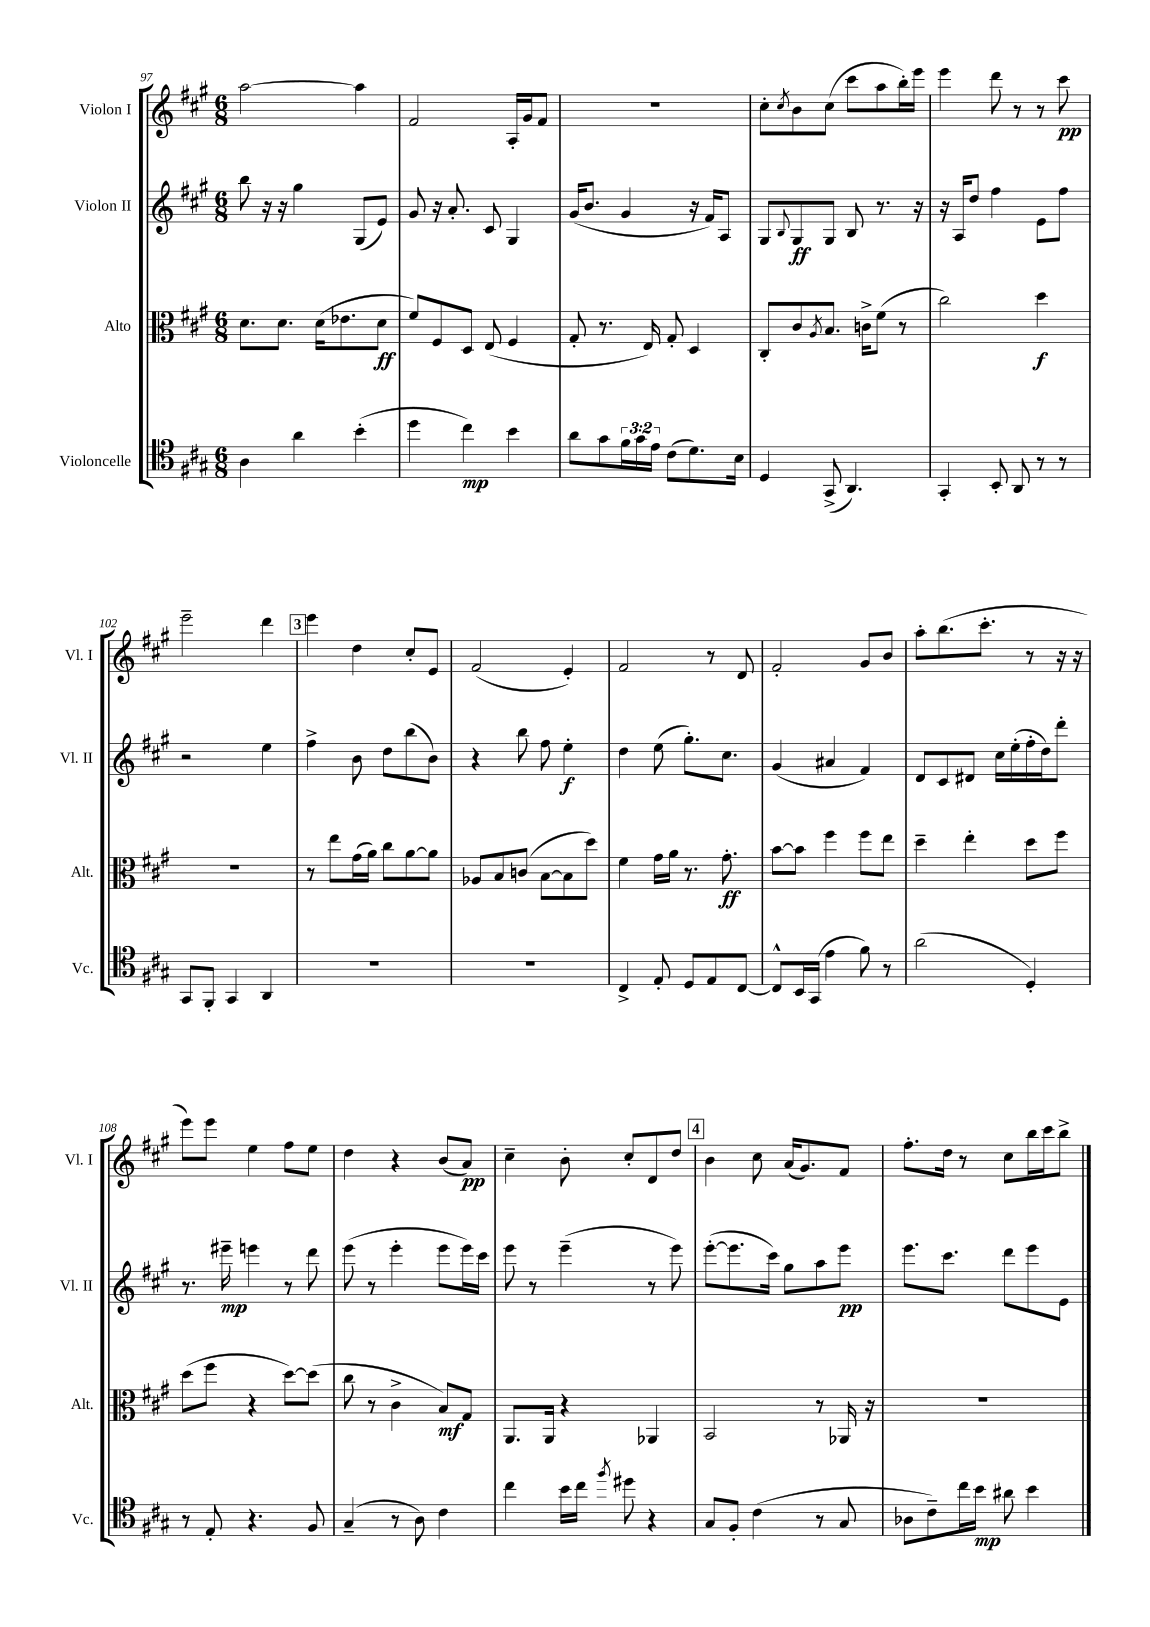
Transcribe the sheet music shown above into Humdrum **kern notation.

**kern	**kern	**kern	**kern
*staff4	*staff3	*staff2	*staff1
*clefC4	*clefC3	*clefG2	*clefG2
*k[f#c#g#]	*k[f#c#g#]	*k[f#c#g#]	*k[f#c#g#]
*M6/8	*M6/8	*M6/8	*M6/8
4A	8.d	8bb	[2aa
.	.	16r	.
.	8.d	16r	.
4a	.	4gg#	.
.	(16d	.	.
.	8.e-	.	.
(4b'	.	(8G#	4aa]
.	8d	8e)	.
=	=	=	=
4dd	8f#)	8g#	2f#
.	8F#	16r	.
.	.	8.a'	.
4cc#)	8D	.	.
.	(8E	8c#	.
4b	4F#	4G#	16A'
.	.	.	16g#
.	.	.	8f#
=	=	=	=
8a	8G#'	(16g#	2.r
.	.	8.b	.
8g#	8.r	.	.
24f#	.	4g#	.
24g#	.	.	.
.	16E)	.	.
24e	.	.	.
(8c#	8G#'	.	.
8.d)	4D	16r	.
.	.	16f#)	.
.	.	8A	.
16B	.	.	.
=	=	=	=
4D	8C#'	8G#	8cc#'
.	.	8qqB	8qcc#
.	8c#	8G#	8b
.	8qA	.	.
(8GG#^	8.B	8G#	(8cc#
4.AA)	.	8B	8ccc#
.	16c^	.	.
.	(8f#	8.r	8aa
.	8r	.	16bb')
.	.	16r	16eee
=	=	=	=
4GG#'	2cc#)	16r	4eee
.	.	16A	.
.	.	8dd	.
8BB'	.	4ff#	8ddd
8AA	.	.	8r
8r	4dd	8e	8r
8r	.	8ff#	8ccc#
=	=	=	=
8GG#	2.r	2r	2eee~
8FF#'	.	.	.
4GG#	.	.	.
4AA	.	4ee	4ddd
=	=	=	=
2.r	8r	4ff#^	4eee
.	8ee	.	.
.	(16g#	8b	4dd
.	16a)	.	.
.	8cc#	8dd	.
.	[8a	(8bb	8cc#'
.	8a]	8b)	8e
=	=	=	=
2.r	8A-	4r	(2f#
.	8B	.	.
.	(8c	8bb	.
.	[8B	8ff#	.
.	8B]	4ee'	4e')
.	8dd)	.	.
=	=	=	=
4C#^	4f#	4dd	2f#
8E'	16g#	(8ee	.
.	16a	.	.
8D	8.r	8.gg#')	.
8E	.	.	8r
.	8.g#'	8.cc#	.
[8C#	.	.	8d
=	=	=	=
8C#^^]	[8b	(4g#	2f#'
16BB	8b]	.	.
(16GG#	.	.	.
4e	4ff#	4a#	.
8f#)	8ff#	4f#)	8g#
8r	8ee	.	8b
=	=	=	=
(2a	4dd~	8d	8aa'
.	.	8c#	(8.bb
.	4ee'	8d#	.
.	.	.	8.ccc#'
.	.	16cc#	.
.	.	(16ee'	.
4D')	8dd	16ff#'	8r
.	.	16dd)	.
.	8ff#	8ddd'	16r
.	.	.	16r
=	=	=	=
8r	(8dd	8.r	8eee)
8E'	8ff#	.	8eee
.	.	16eee#~	.
4.r	4r	4eee	4ee
.	[8dd)	8r	8ff#
8F#	(8dd]	8ddd	8ee
=	=	=	=
(4G#~	8cc#	(8eee	4dd
.	8r	8r	.
8r	4c#^	4eee'	4r
8A)	.	.	.
4c#	8B)	8eee	(8b
.	8G#	16eee)	8a)
.	.	16ccc#	.
=	=	=	=
4cc#	8.AA	8eee	4cc#~
.	.	8r	.
.	16AA	.	.
16b	4r	(4eee~	8b'
16cc#	.	.	.
8qff#	.	.	.
8dd#	.	.	8cc#'
4r	4AA-	8r	8d
.	.	8eee)	8dd
=	=	=	=
8G#	2BB	([8eee'	4b
8F#'	.	8.eee]	.
(4c#	.	.	8cc#
.	.	16ccc#)	.
.	.	8gg#	(16a
.	.	.	8.g#)
8r	8r	8aa	.
8G#	16AA-	8eee	8f#
.	16r	.	.
=	=	=	=
8A-	2.r	8.eee	8.ff#'
8c#~)	.	.	.
.	.	8.ccc#	16dd
16cc#	.	.	8r
16b	.	.	.
8a#	.	8ddd	8cc#
4b	.	8eee	16bb
.	.	.	16ccc#
.	.	8e	8bb^
==	==	==	==
*-	*-	*-	*-
